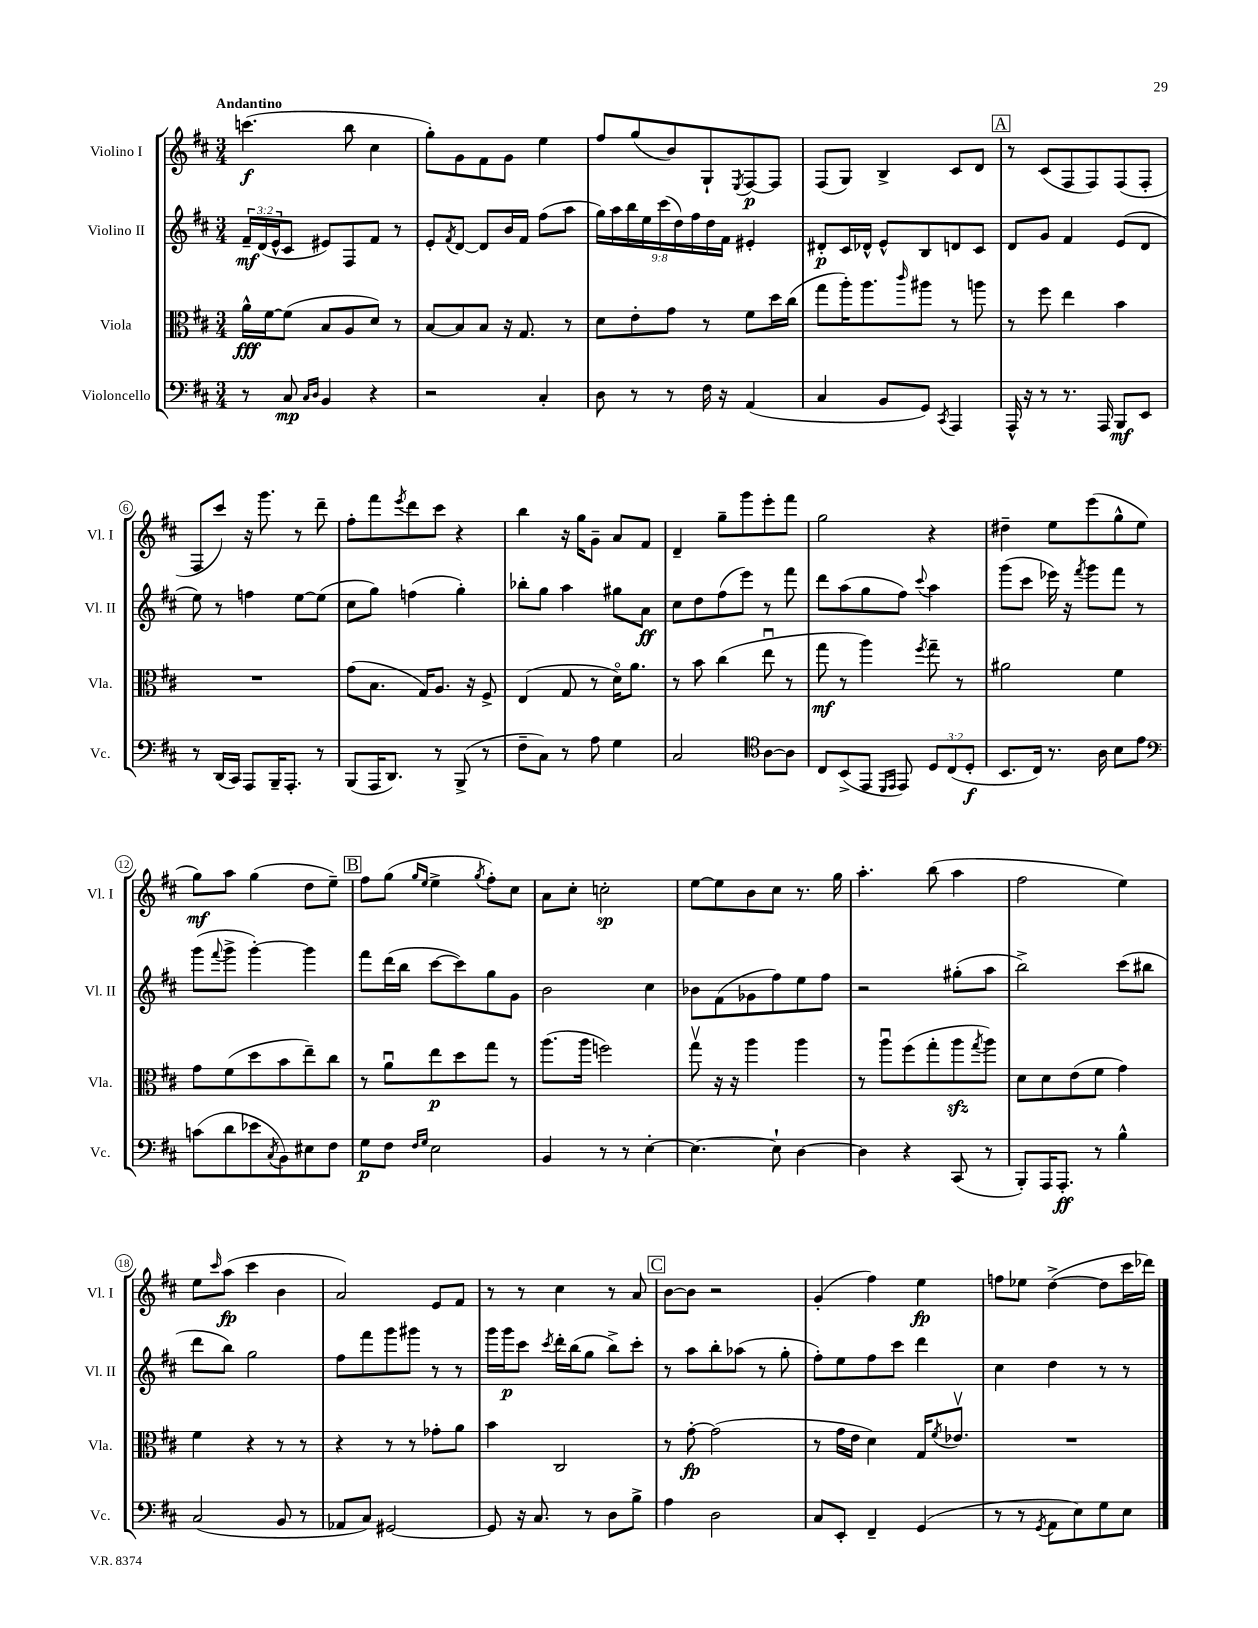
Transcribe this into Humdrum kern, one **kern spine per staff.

**kern	**kern	**kern	**kern
*staff4	*staff3	*staff2	*staff1
*clefF4	*clefC3	*clefG2	*clefG2
*k[f#c#]	*k[f#c#]	*k[f#c#]	*k[f#c#]
*M3/4	*M3/4	*M3/4	*M3/4
8r	16a^^	24f#~	(4.ccc
.	.	(24d	.
.	[16f#	.	.
.	.	24e^^	.
8C#	(8f#]	8c#	.
16qqC#	.	.	.
16qqD	.	.	.
4BB	8B	8e#)	.
.	8A	8F#	8bb
4r	8d)	8f#	4cc#
.	8r	8r	.
=	=	=	=
2r	[8B	8e'	8gg')
.	.	8qf#	.
.	8B]	[8d	8g
.	8B	8d]	8f#
.	16r	16b	8g
.	8.G	16f#	.
4C#'	.	(8ff#	4ee
.	8r	8aa	.
=	=	=	=
8D	8d	18gg)	8ff#
.	.	18aa	.
.	.	18bb	.
8r	8e'	.	(8gg
.	.	18ee	.
.	.	(18ccc#	.
8r	8g	.	8b)
.	.	18dd)	.
.	.	18ff#	.
16F#	8r	.	8G`
.	.	18dd	.
16r	.	.	.
.	.	18f#	.
.	.	.	8qE
(4AA	8f#	4e#'	[8F#
.	16dd	.	8F#]
.	(16cc#	.	.
=	=	=	=
4C#	8gg	8d#'	(8F#
.	16aa')	16c#	8G)
.	8.aa	16d-^^	.
8BB	.	8e^^	4B^
.	16qqccc#	.	.
8GG)	8aa#	8B	.
8qCC#	.	.	.
4AAA	8r	8d	8c#
.	8aa	8c#	8d
=	=	=	=
16AAA^^	8r	8d	8r
16r	.	.	.
8r	8ff#	8g	(8c#
8.r	4ee	4f#	8F#
.	.	.	8F#)
16AAA	.	.	.
8BBB	4b	(8e	(8F#
8EE	.	8d	8F#'
=	=	=	=
8r	2.r	8ee)	8F#
(16DD	.	8r	8ccc#)
16CC#)	.	.	.
8AAA	.	4ff	16r
.	.	.	8.ggg
16BBB~	.	.	.
8.AAA'	.	.	.
.	.	[8ee	8r
8r	.	(8ee]	8ddd~
=	=	=	=
(8BBB	(8g	8cc#	8ff#'
16AAA	8.B	8gg)	8fff#
8.DD)	.	.	.
.	.	.	8qeee
.	.	(4ff	8ddd
.	16G)	.	.
8r	8.A	.	8ccc#
(8BBB^	.	4gg')	4r
.	16r	.	.
8r	8F#^	.	.
=	=	=	=
8F#~	(4E	8bb-'	4bb
8C#)	.	8gg	.
8r	8G	4aa	16r
.	.	.	16gg
8A	8r	.	8g~
4G	16do)	8gg#	8a
.	8.a	.	.
.	.	8a	8f#
=	=	=	=
2C#	8r	8cc#	4d~
.	8b	8dd	.
.	(4cc#	(8ff#	8gg~
.	.	8eee)	8ggg
*clefC4	*	*	*
[8A	8eeu	8r	8eee'
8A]	8r	8fff#	8fff#
=	=	=	=
8C#	8gg	8ddd	2gg
(8BB^	8r	(8aa	.
8EE	4aa)	8gg	.
16qqDD	.	.	.
16qqEE	.	.	.
8EE)	.	8ff#)	.
.	8qff#	8qqccc#	.
12D	8gg~	4aa	4r
(12C#	.	.	.
.	8r	.	.
12D'	.	.	.
=	=	=	=
8.BB	2a#	(8ggg	4dd#~
.	.	8ccc#	.
16C#)	.	.	.
8.r	.	16eee-)	8ee
.	.	16r	.
.	.	8qfff#	.
.	.	8ggg	(8eee
16A	.	.	.
8B	4f#	8fff#	8gg^^
8e	.	8r	8ee
=	=	=	=
*clefF4	*	*	*
(8c	8g	(8ggg	8gg)
.	.	8qqfff#	.
8d	(8f#	8ggg^	8aa
8e-	8dd	[4ggg')	(4gg
8qC#	.	.	.
8BB)	8b	.	.
8E#	8ee~)	4ggg]	8dd
8F#	8cc#	.	8ee~)
=	=	=	=
8G	8r	8fff#	8ff#
8F#	8au	(16ddd	(8gg
.	.	16bb	.
16qqF#	.	.	16qqgg
16qqG	.	.	16qqee
2E	8ee	[8ccc#	4ee^
.	8dd	8ccc#])	.
.	.	.	8qgg
.	8gg	8gg	8ff#')
.	8r	8g	8cc#
=	=	=	=
4BB	(8.aa	2b	8a
.	.	.	8cc#'
.	16aa	.	.
8r	2ff)	.	2cc'
8r	.	.	.
[4E'	.	4cc#	.
=	=	=	=
4.E_	8ggv	8b-	[8ee
.	16r	(8f#	8ee]
.	16r	.	.
.	4aa	8g-	8b
8E`]	.	8ff#)	8cc#
[4D	4aa	8ee	8.r
.	.	8ff#	.
.	.	.	16gg
=	=	=	=
4D]	8r	2r	4.aa'
.	8aau	.	.
4r	(8ff#	.	.
.	8gg'	.	(8bb
(8CC#	8aa	(8gg#'	4aa
.	8qgg	.	.
8r	8aa)	8aa	.
=	=	=	=
8BBB')	8d	2bb^)	2ff#
16AAA	8d	.	.
8.AAA'	.	.	.
.	(8e	.	.
8r	8f#	.	.
4B^^	4g)	(8ccc#	4ee)
.	.	8bb#	.
=	=	=	=
(2C#	4f#	8ddd	8ee
.	.	.	16qqccc#
.	.	8bb)	(8aa
.	4r	2gg	4ccc#
8BB	8r	.	4b
8r	8r	.	.
=	=	=	=
8AA-	4r	8ff#	2a)
8C#)	.	8fff#	.
[2GG#	8r	8ggg	.
.	8r	8ggg#	.
.	8g-'	8r	8e
.	8a	8r	8f#
=	=	=	=
8GG#]	4b	16ggg	8r
.	.	16ggg	.
16r	.	8ccc#	8r
8.C#	.	.	.
.	.	8qccc#	.
.	2C#	16ddd'	4cc#
.	.	(16bb	.
8r	.	8gg	.
8D	.	8bb^)	8r
8B^	.	8ccc#'	8a
=	=	=	=
4A	8r	8r	[8b
.	[8g'	8aa	8b]
2D	(2g]	8bb'	2r
.	.	(8aa-	.
.	.	8r	.
.	.	8gg'	.
=	=	=	=
8C#	8r	8ff#')	(4g'
8EE'	16g	8ee	.
.	16e	.	.
4FF#~	4d)	8ff#	4ff#)
.	.	8ccc#	.
(4GG	16G	4ddd	4ee
.	8qf#	.	.
.	8.e-v	.	.
=	=	=	=
8r	2.r	4cc#	8ff
8r	.	.	8ee-
8qGG	.	.	.
8AA	.	4dd	([4dd^
8E)	.	.	.
8G	.	8r	8dd]
8E	.	8r	16ccc#
.	.	.	16ddd-)
==	==	==	==
*-	*-	*-	*-
